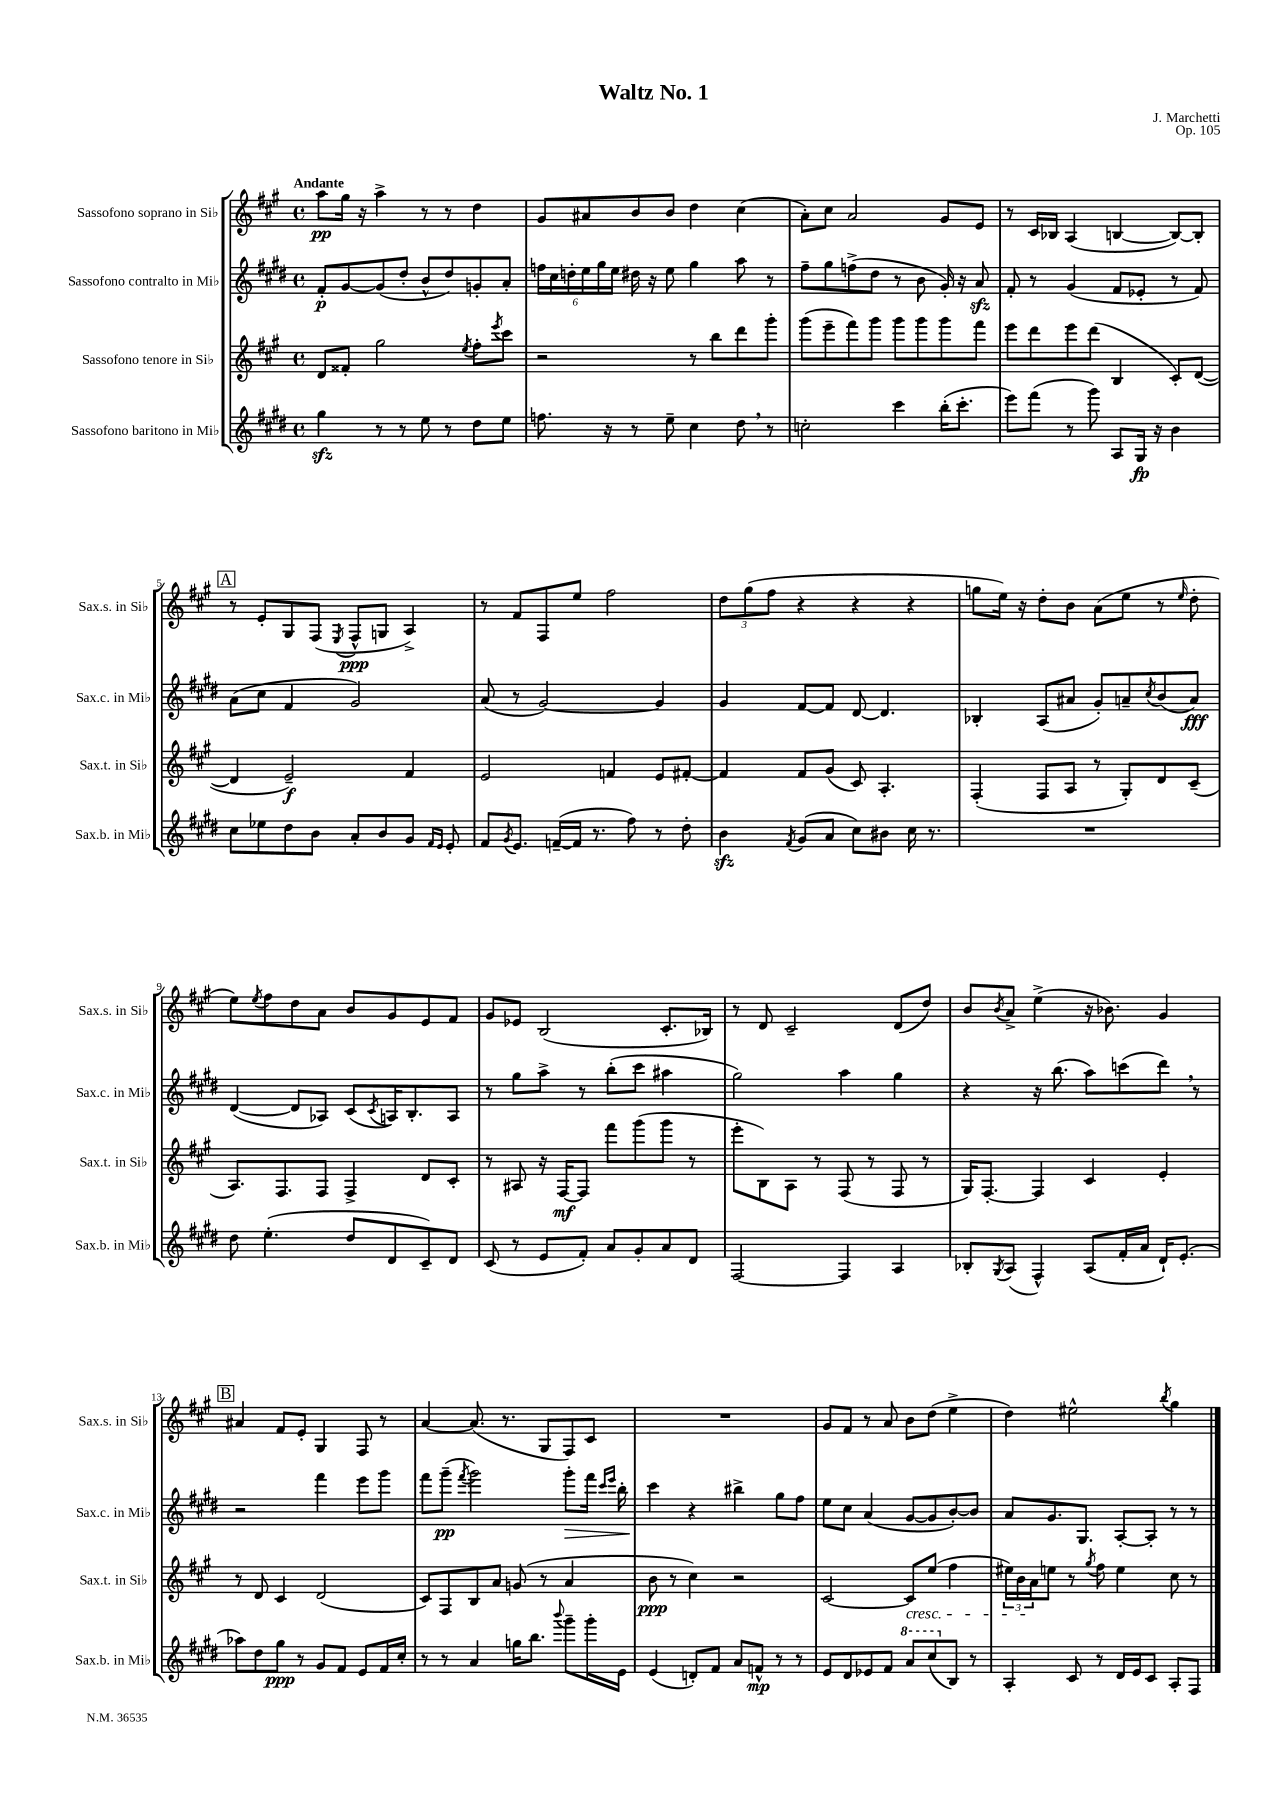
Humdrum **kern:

**kern	**kern	**kern	**kern
*staff4	*staff3	*staff2	*staff1
*clefG2	*clefG2	*clefG2	*clefG2
*k[f#c#g#d#]	*k[f#c#g#]	*k[f#c#g#d#]	*k[f#c#g#]
*M4/4	*M4/4	*M4/4	*M4/4
*met(c)	*met(c)	*met(c)	*met(c)
4gg#	8d	8f#'	8aa
.	8f##'	[8g#	16gg#
.	.	.	16r
8r	2gg#	(8g#]	4aa^
8r	.	8dd#'	.
8ee	.	8b^^	8r
8r	.	8dd#)	8r
.	8qee	.	.
8dd#	8ff#'	8g'	4dd
.	8qeee	.	.
8ee	8ccc#	8a'	.
=	=	=	=
8.ff	2r	24ff	8g#
.	.	24cc#	.
.	.	24dd'	.
.	.	24ee	8a#
.	.	24gg#	.
16r	.	.	.
.	.	24ee	.
8r	.	16dd#	8b
.	.	16r	.
8ee~	.	8ee	8b
4cc#	8r	4gg#	4dd
.	8bb	.	.
8dd#	8ddd	8aa	(4cc#
8r	8ggg#'	8r	.
=	=	=	=
2cc'	(8ggg#	8ff#~	8a')
.	8eee~	8gg#	8cc#
.	8fff#)	(8ff^	2a
.	8ggg#	8dd#	.
4ccc#	8ggg#	8r	.
.	8ggg#	8b	.
(16bb'	8ggg#	16g#')	8g#
8.ccc#'	.	16r	.
.	8fff#	8a	8e
=	=	=	=
8eee)	8eee	8f#'	8r
(8fff#	8ddd	8r	16c#
.	.	.	16B-
8r	8eee	(4g#	(4A
8ggg#)	(8ddd	.	.
8A	4B	8f#	[4B
16G#	.	8e-'	.
16r	.	.	.
4b	8c#')	8r	8B_)
.	([8d	8f#)	8B']
=	=	=	=
8cc#	4d]	(8a	8r
8ee-	.	8cc#	8e'
8dd#	2e~)	4f#	8G#
8b	.	.	(8F#
.	.	.	8qE
8a'	.	2g#)	8F#^^
8b	.	.	8G
8g#	4f#	.	4A^)
16qqf#	.	.	.
16qqe	.	.	.
8e'	.	.	.
=	=	=	=
8f#	2e	(8a	8r
8qg#	.	.	.
8.e	.	8r	8f#
.	.	[2g#)	8F#
([16f~	.	.	.
16f]	.	.	8ee
8.r	.	.	.
.	4f	.	2ff#
8ff#)	.	.	.
8r	8e	4g#]	.
8dd#'	[8f#'	.	.
=	=	=	=
4b	4f#]	4g#	12dd
.	.	.	(12gg#
.	.	.	12ff#
8qf#	.	.	.
(8g#	8f#	[8f#	4r
8a	(8g#	8f#]	.
8cc#)	8c#)	[8d#	4r
8b#	4.A'	4.d#]	.
16cc#	.	.	4r
8.r	.	.	.
=	=	=	=
1r	(4F#'	4B-'	8gg
.	.	.	16ee)
.	.	.	16r
.	8F#	(8A	8dd'
.	8A	8a#	8b
.	8r	8g#')	(8a
.	8G#')	8a~	8ee
.	.	8qcc#	.
.	8d	(8b	8r
.	.	.	16qqee
.	(8c#~	8a)	8dd'
=	=	=	=
8dd#	8.A)	([4d#	8ee)
.	.	.	8qee
(4.ee'	.	.	8ff#
.	8.F#	.	.
.	.	8d#]	8dd
.	8F#	8A-)	8a
8dd#	4F#^	(8c#	8b
.	.	8qc#	.
8d#	.	16A)	8g#
.	.	8.B'	.
8c#~)	8d	.	8e
8d#	8c#'	8A	8f#
=	=	=	=
(8c#	8r	8r	8g#
8r	8A#	8gg#	8e-
8e	16r	8aa^	(2B
.	[16F#	.	.
8f#')	8F#]	8r	.
8a	8fff#	(8bb'	.
8g#'	(8ggg#	8ccc#	.
8a	8ggg#	4aa#	8.c#'
8d#	8r	.	.
.	.	.	16B-)
=	=	=	=
[2F#	8eee'	2gg#)	8r
.	8B)	.	8d
.	8A	.	2c#~
.	8r	.	.
4F#]	(8F#	4aa	.
.	8r	.	.
4A	8F#	4gg#	(8d
.	8r	.	8dd)
=	=	=	=
8B-'	16G#)	4r	8b
.	[8.F#'	.	.
8qG#	.	.	8qb
(8A	.	.	8a^
4F#^^)	4F#]	16r	(4ee^
.	.	(8.bb	.
(8A	4c#	8aa)	16r
.	.	.	8.b-)
16f#'	.	(8ccc	.
16a	.	.	.
16d#`)	4e'	8ddd#)	4g#
(8.e'	.	.	.
.	.	8r	.
=	=	=	=
8aa-)	8r	2r	4a#
8dd#	8d	.	.
8gg#	4c#	.	8f#
8r	.	.	8e'
8g#	(2d	4fff#	4G#
8f#	.	.	.
8e	.	8eee	8F#
16f#	.	8ggg#	8r
16cc#'	.	.	.
=	=	=	=
8r	8c#)	8fff#	[4a
8r	8F#	(8ggg#~	.
.	.	8qfff#	.
4a	8B	2ggg#)	(8.a]
.	8a	.	.
.	.	.	8.r
16gg	(8g	.	.
8.bb	.	.	.
.	8r	.	8G#
8qqbbb	.	.	.
8ggg#~	4a	8ggg#'	8F#)
16ggg#'	.	16fff#	8c#
.	.	16qqccc#	.
.	.	16qqeee	.
16e	.	16bb'	.
=	=	=	=
(4e	8b	4ccc#	1r
.	8r	.	.
8d')	4cc#)	4r	.
8f#	.	.	.
8a	2r	4bb#^	.
8f^^	.	.	.
8r	.	8gg#	.
8r	.	8ff#	.
=	=	=	=
8e	[2c#	8ee	8g#
8d#	.	8cc#	8f#
8e-	.	(4a	8r
8f#	.	.	8a
8aa	8c#]	[8g#	8b
(8ccc#	(8ee	8g#]	(8dd
8B)	4ff#	[8b')	4ee^
8r	.	8b]	.
=	=	=	=
4A'	24ee#)	8a	4dd)
.	24b	.	.
.	24a	.	.
.	8ee	8.g#	.
8c#	8r	.	2ee#^^
.	.	8.G#	.
.	8qgg#	.	.
8r	8ff#	.	.
16d#	4ee	[8A'	.
16e	.	.	.
8c#	.	8A']	.
.	.	.	8qbb
8A'	8cc#	8r	4gg#
8F#	8r	8r	.
==	==	==	==
*-	*-	*-	*-
